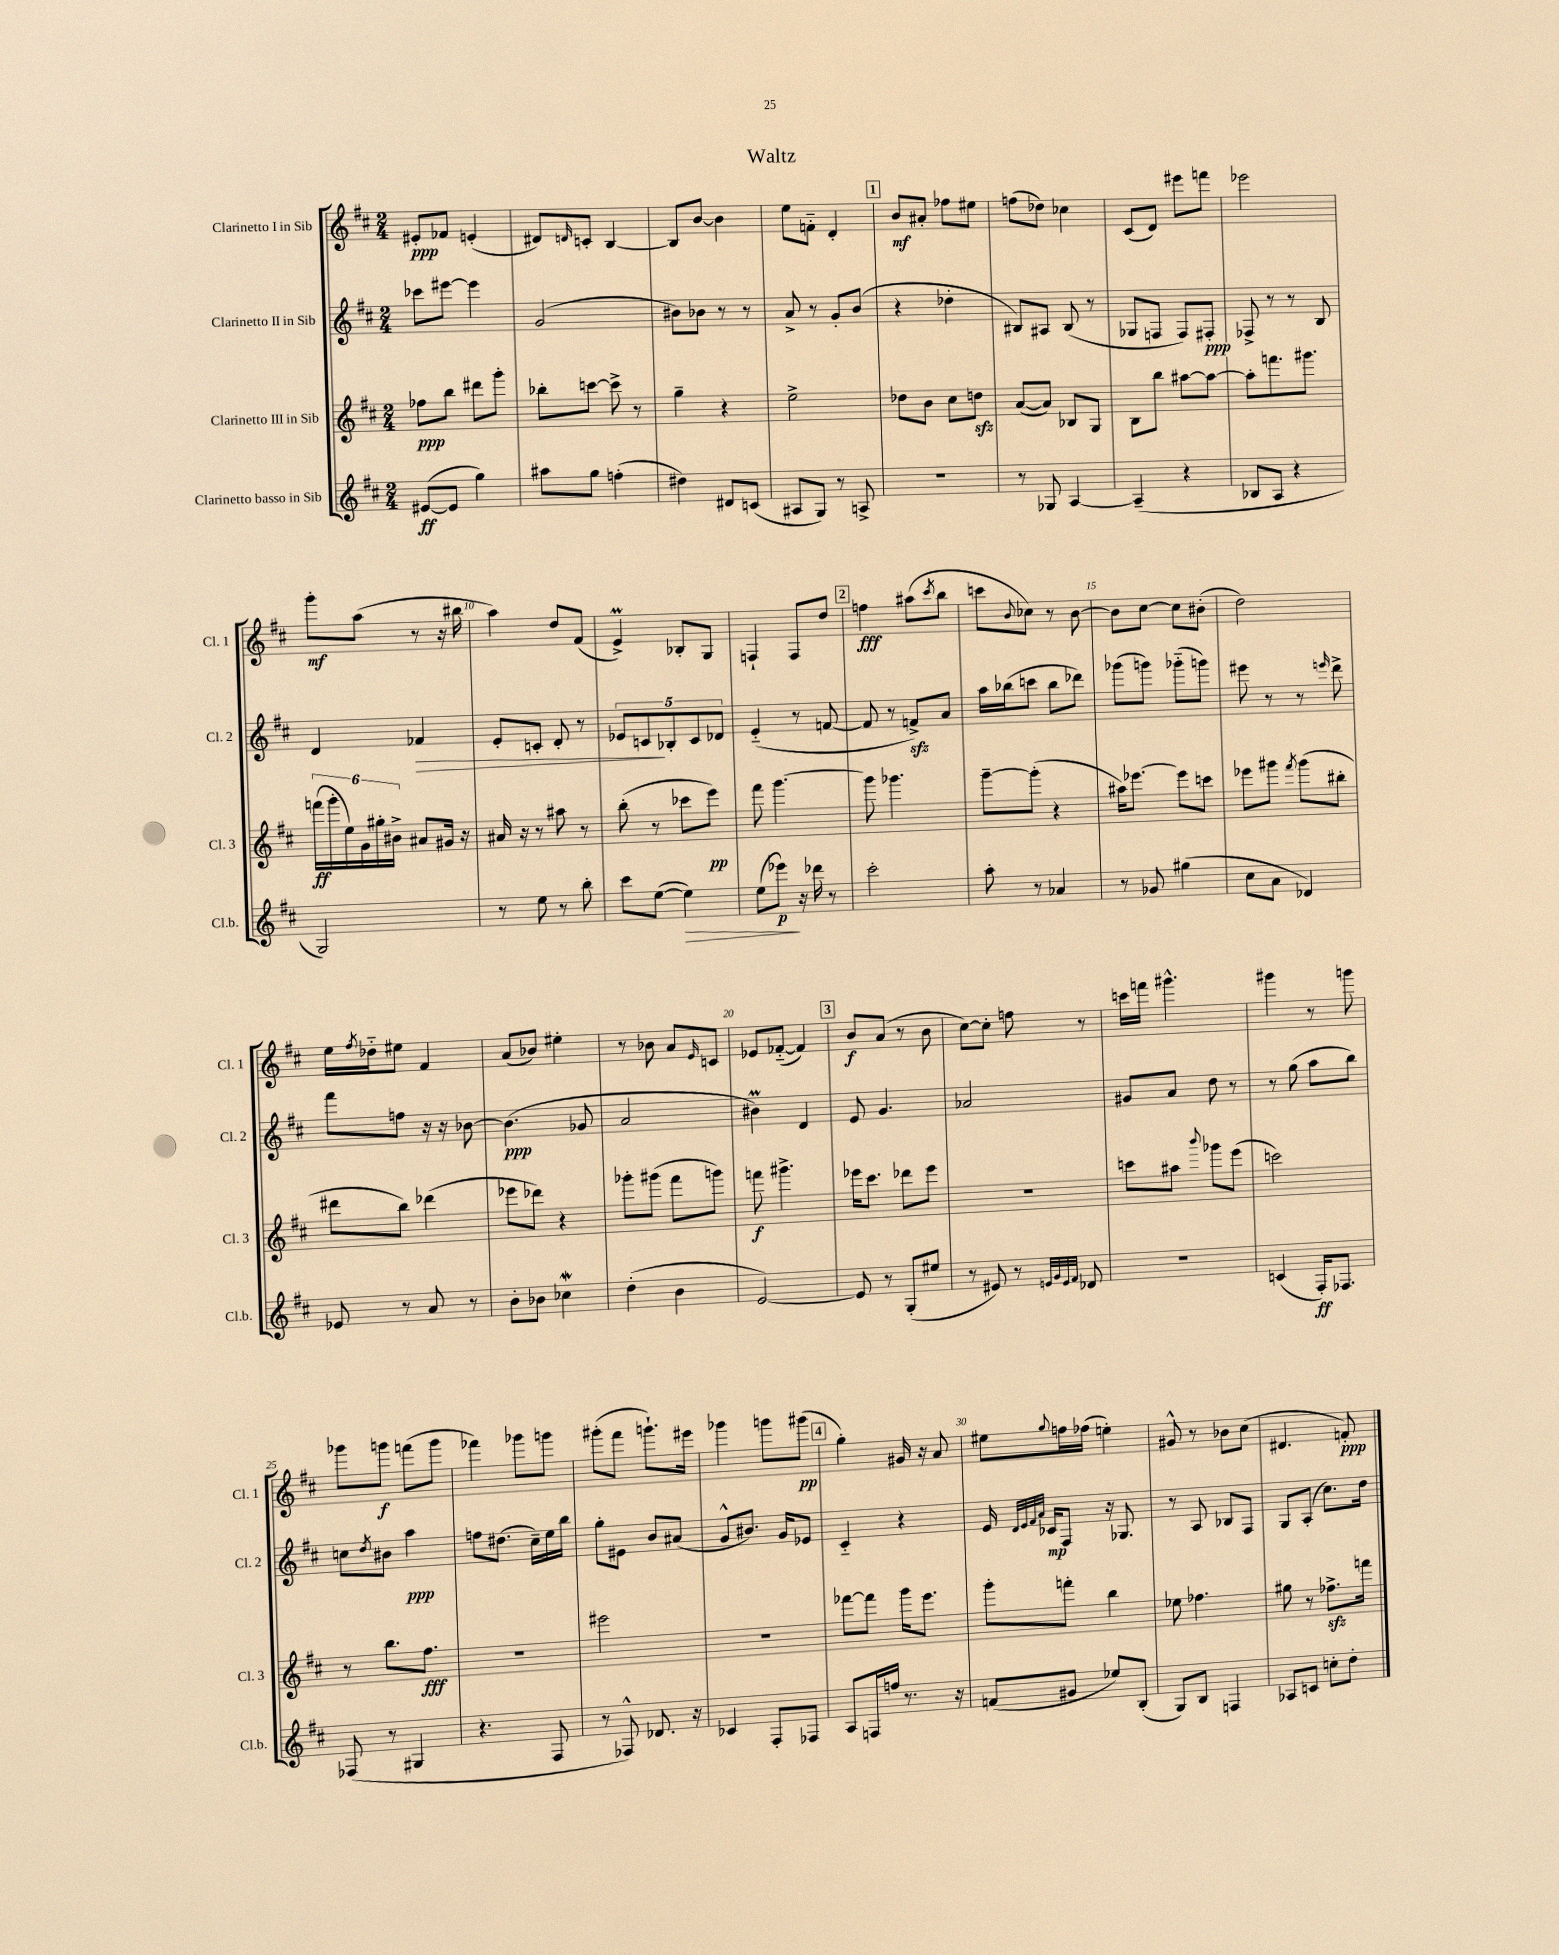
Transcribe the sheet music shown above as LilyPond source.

\header { title = "Waltz" }
<<
\new StaffGroup <<
\new Staff = "s0" \with { instrumentName = "Clarinetto I in Sib" shortInstrumentName = "Cl. 1" } {
    \clef treble \key d \major \numericTimeSignature \time 2/4
    eis'8-.\ppp fes'8 e'4-.( |
    dis'8) \grace { d'16 } c'8-. b4~ |
    b8 b'8~ b'4 |
    e''8 f'8-_ d'4-. |
    \mark \markup { \box "1" } b'8\mf ais'8-. fes''8 eis''8 |
    f''8( des''8) ces''4 |
    cis'8( d'8) eis'''8 f'''8 |
    ees'''2 |
    g'''8-.\mf a''8( r8 r16 bis''16 |
    a''4) d''8 fis'8( |
    e'4->\prall) bes8-. g8 |
    f4-! f8 d''8 |
    \mark \markup { \box "2" } f''4\fff ais''8( \acciaccatura { cis'''8 } b''8 |
    c'''8 \appoggiatura { b'8 } ces''8) r8 b'8~ |
    b'8 cis''8~ cis''8 bis'8-.( |
    d''2) |
    e''16 \acciaccatura { fis''8 } des''16-_ eis''8 fis'4 |
    a'8( bes'8) eis''4-. |
    r8 bes'8 a'8 \grace { e'16 } c'8 |
    ees'8 fes'8~-_( fes'4) |
    \mark \markup { \box "3" } b'8\f a'8( r8 b'8 |
    cis''8~) cis''8-. f''8 r8 |
    c'''16 f'''16 gis'''4.-^ |
    gis'''4 r8 g'''8 |
    ges'''8 g'''8\f f'''8( g'''8 |
    fes'''4) ges'''8 g'''8 |
    gis'''8-.( fis'''8 g'''8.-!) eis'''16 |
    ges'''4 g'''8 gis'''8\pp( |
    \mark \markup { \box "4" } g''4-.) gis'16 r16 a'8 |
    eis''8 \appoggiatura { g''8 } f''16 fes''16( e''4-.) |
    gis'8-^ r8 bes'8 cis''8( |
    dis'4. f'8-.\ppp) \bar "|." |
}
\new Staff = "s1" \with { instrumentName = "Clarinetto II in Sib" shortInstrumentName = "Cl. 2" } {
    \clef treble \key d \major \numericTimeSignature \time 2/4
    ces'''8 eis'''8~ eis'''4 |
    g'2( |
    bis'8) bes'8 r8 r8 |
    a'8-> r8 g'8-. b'8( |
    \mark \markup { \box "1" } r4 des''4-. |
    bis8) ais8 bis8( r8 |
    ges8 f8 f8) fis8-.\ppp |
    fes8-> r8 r8 b8 |
    d'4 fes'4\> |
    e'8-. c'8-. d'8-. r8 |
    \tuplet 5/4 { ees'8 c'8\! bes8-. c'8 des'8 } |
    e'4-_( r8 f'8~ |
    \mark \markup { \box "2" } f'8 r8 f'8->\sfz) a'8 |
    a''16 bes''16( c'''8 bes''8 des'''8) |
    ges'''8( g'''8) ges'''8-_( g'''8) |
    eis'''8 r8 r8 \grace { e'''16 } d'''8-> |
    fis'''8 f''8 r16 r16 bes'8~ |
    bes'4.\ppp( ges'8 |
    a'2 |
    bis'4\prall) d'4 |
    \mark \markup { \box "3" } e'8 g'4. |
    aes'2 |
    gis'8 a'8 d''8 r8 |
    r8 g''8( a''8 b''8) |
    c''8 \acciaccatura { d''8 } bis'8 a''4\ppp |
    f''8 dis''8.( cis''16--) e''16 b''16 |
    g''8-. eis'8 b'8 ais'8( |
    g'8-^ bis'8.) g'16 ees'8 |
    \mark \markup { \box "4" } cis'4-_ r4 |
    e'16 \grace { d'32 e'32 fis'32 a'32 } ces'16\mp fis8 r16 ges8. |
    r8 a8 bes8 fis8 |
    g8 a8-.( cis''8.) d''16 \bar "|." |
}
\new Staff = "s2" \with { instrumentName = "Clarinetto III in Sib" shortInstrumentName = "Cl. 3" } {
    \clef treble \key d \major \numericTimeSignature \time 2/4
    fes''8\ppp b''8 dis'''8 g'''8-. |
    bes''8-. c'''8~ c'''8-> r8 |
    g''4-- r4 |
    e''2-> |
    \mark \markup { \box "1" } des''8 b'8 cis''8 d''8\sfz |
    a'8~( a'8) bes8 g8 |
    b8 b''8 ais''8~ ais''8~ |
    ais''8-. f'''8. gis'''8. |
    \tuplet 6/4 { f'''16\ff( g'''16-. e''16) g'16 gis''16-. bis'16-> } ais'8 gis'16 r16 |
    ais'16 r16 r8 ais''8 r8 |
    b''8-.( r8 ces'''8 e'''8\pp) |
    fis'''8 g'''4.~ |
    \mark \markup { \box "2" } g'''8 ges'''4. |
    g'''8~-- g'''8-.( r4 |
    ais''16) ees'''8.~ ees'''8 c'''8 |
    ees'''8 gis'''8 \acciaccatura { fis'''8 } gis'''8( bis''8-. |
    dis'''8 b''8) des'''4( |
    ees'''8 des'''8) r4 |
    ges'''8-. gis'''8( fis'''8 g'''8) |
    f'''8\f gis'''4.-> |
    \mark \markup { \box "3" } ees'''16 cis'''8. des'''8 ees'''8 |
    r2 |
    c'''8 ais''8 \appoggiatura { b'''8 } ges'''8 e'''8( |
    c'''2) |
    r8 b''8. fis''8.\fff |
    R2 |
    eis'''2 |
    R2 |
    \mark \markup { \box "4" } fes'''8~ fes'''8 g'''16 e'''8. |
    g'''8-. f'''8-. b''4 |
    ees''8 fes''4. |
    gis''8 r8 fes''8.->\sfz f'''16 \bar "|." |
}
\new Staff = "s3" \with { instrumentName = "Clarinetto basso in Sib" shortInstrumentName = "Cl.b." } {
    \clef treble \key d \major \numericTimeSignature \time 2/4
    eis'8~\ff( eis'8 g''4) |
    ais''8 g''8 f''4-.( |
    dis''4) dis'8 c'8( |
    ais8 g8) r8 a8-> |
    \mark \markup { \box "1" } r2 |
    r8 ges8 a4~ |
    a4--( r4 |
    bes8 a8 r4 |
    g2) |
    r8 e''8 r8 b''8-. |
    cis'''8 e''8~( e''4\>) |
    e''8( ees'''8\p\!) r16 des'''16 r8 |
    \mark \markup { \box "2" } cis'''2-. |
    a''8-. r8 aes'4 |
    r8 ges'8 gis''4( |
    cis''8 a'8 des'4) |
    ees'8 r8 a'8 r8 |
    b'8-. bes'8 ces''4\mordent |
    d''4-.( b'4 |
    e'2~) |
    \mark \markup { \box "3" } e'8 r8 g8-.( eis''8 |
    r8 eis'8) r8 \grace { e'32 g'32 e'32 fis'32 } des'8 |
    R2 |
    c'4( fis16-.\ff) fes8. |
    fes8( r8 gis4 |
    r4. fis8 |
    r8 fes8-^) des'8. r16 |
    ces'4 fis8-. fes8 |
    \mark \markup { \box "4" } a8 f16 f''16 r8. r16 |
    f'8( gis'8 ees''8) b8-.( |
    g8) b8 f4 |
    aes8 c'8 c''8-. d''8-. \bar "|." |
}
>>
>>
\layout { \context { \Score \override BarNumber.break-visibility = ##(#f #t #t) barNumberVisibility = #(every-nth-bar-number-visible 5) } }
